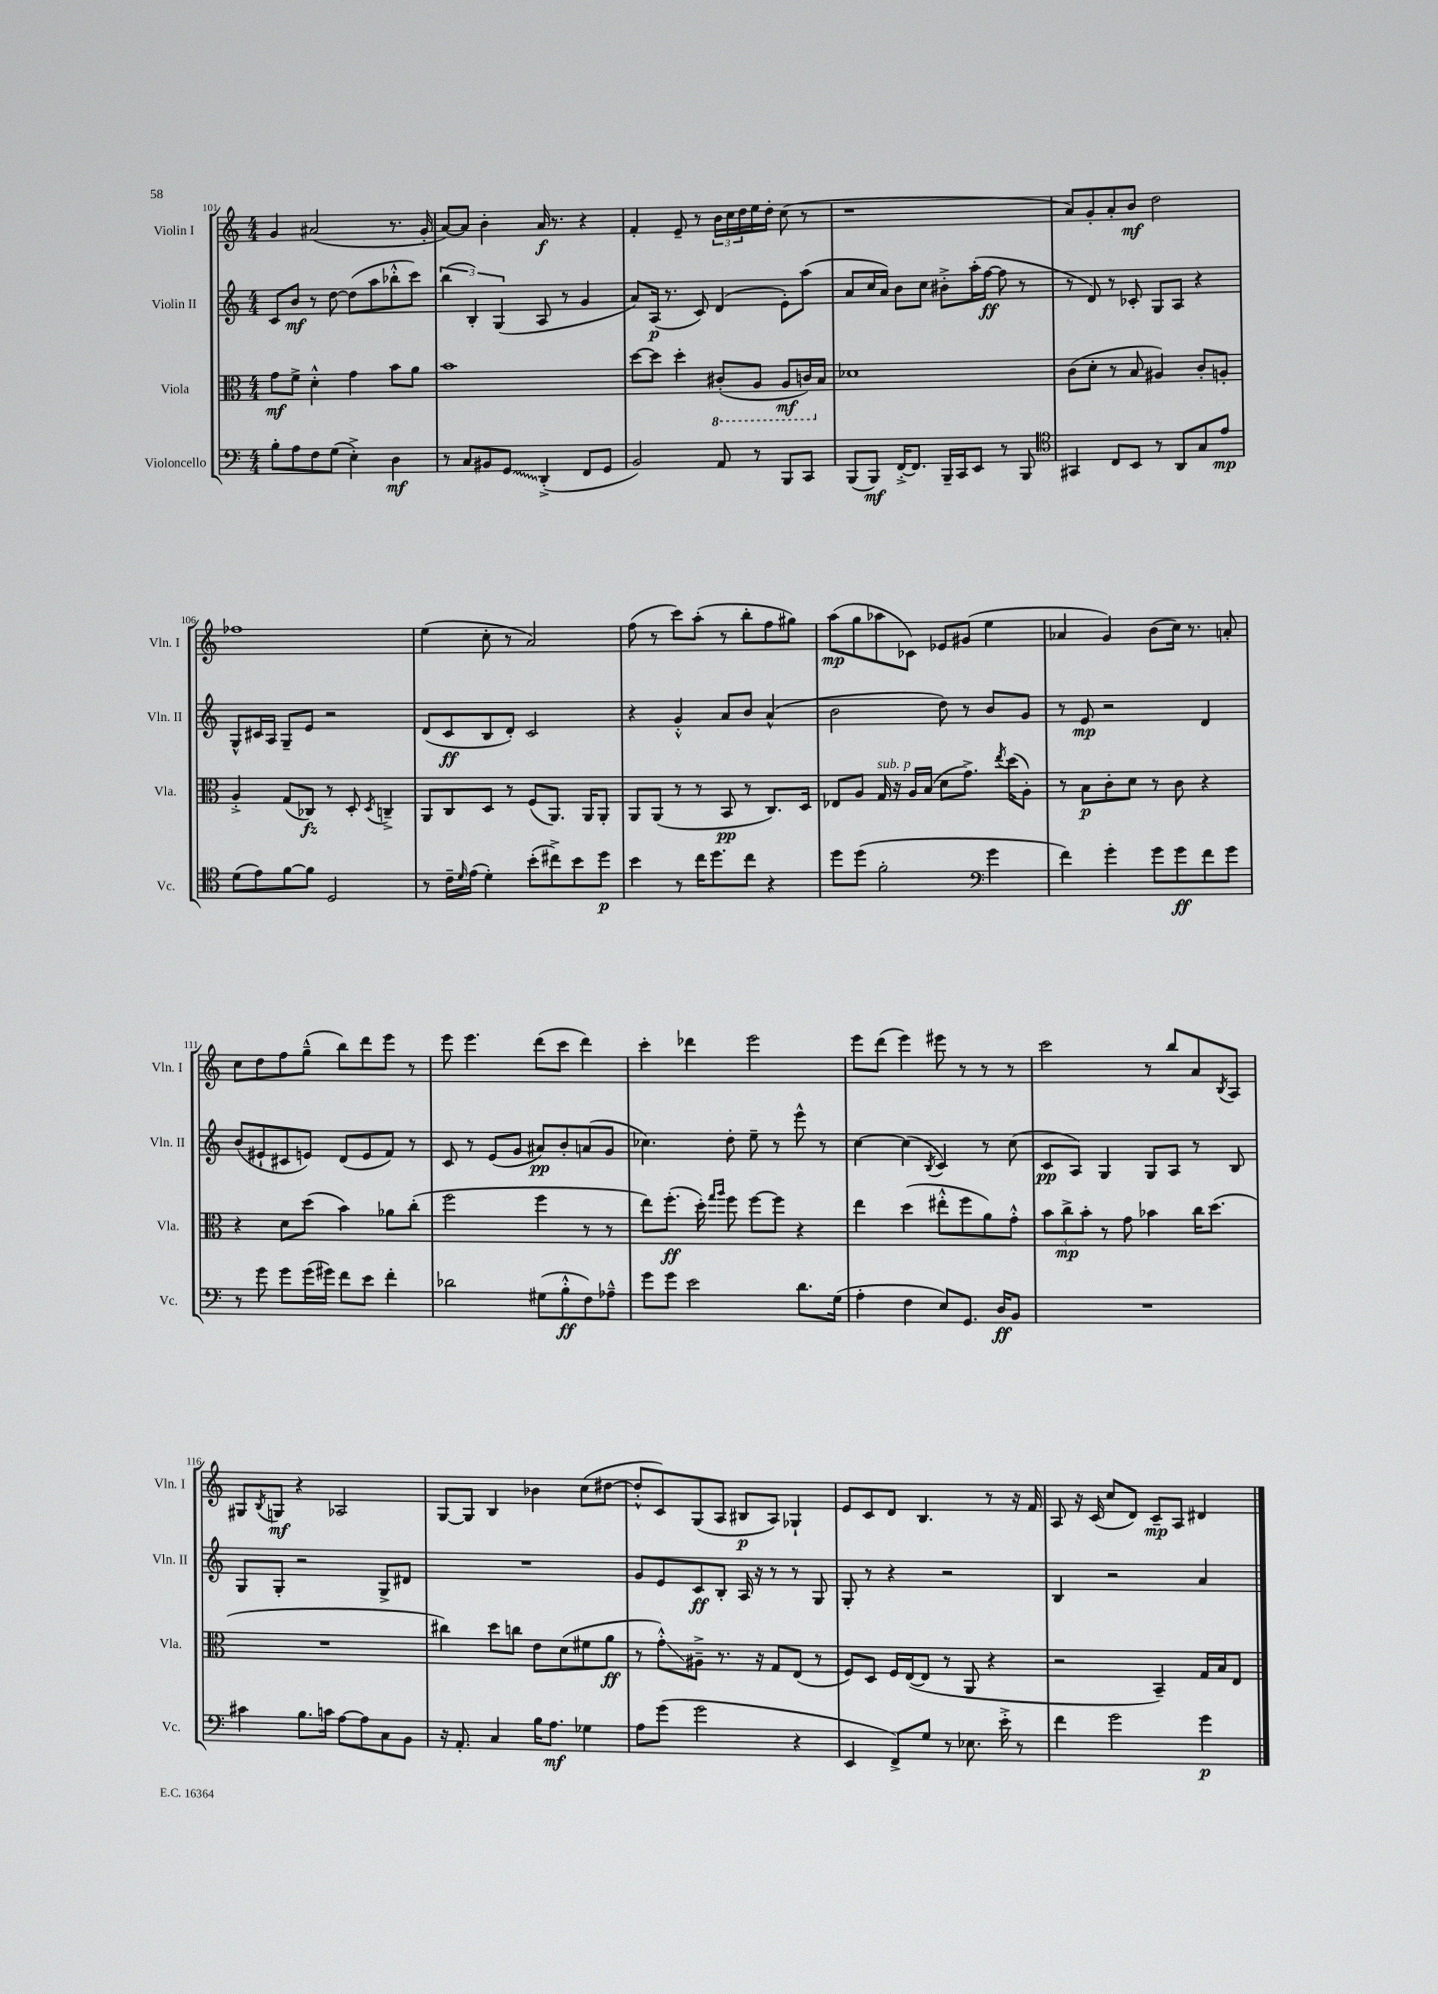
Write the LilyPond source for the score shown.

<<
\new StaffGroup <<
\new Staff = "s0" \with { instrumentName = "Violin I" shortInstrumentName = "Vln. I" } {
    \clef treble \key c \major \numericTimeSignature \time 4/4
    g'4 ais'2( r8. g'16-. |
    a'8~) a'8 b'4-. a'16\f r8. r4 |
    f'4-. e'8-- r8 \tuplet 3/2 { b'16 c''16 d''16 } e''16 d''16-. c''8( r8 |
    r1 |
    a'8) g'8-. a'8-. b'8\mf d''2 |
    fes''1 |
    e''4( c''8-. r8 a'2) |
    f''8( r8 c'''8) a''8-.( r8 b''8-. f''8 gis''8) |
    a''8\mp( g''8 aes''8 ces'8) ees'8 gis'8( e''4 |
    aes'4 g'4) b'8( c''16) r8. a'8-. |
    c''8 d''8 f''8 g''8---^( b''8) d'''8 e'''8 r8 |
    e'''8 e'''4. d'''8( c'''8 d'''4) |
    c'''4-. des'''4 e'''2 |
    e'''8 d'''8( e'''4) eis'''8 r8 r8 r8 |
    c'''2 r8 b''8 a'8 \acciaccatura { b8 } a8 |
    gis8 \acciaccatura { b8 } g8\mf r4 aes2 |
    g8~ g8 b4 bes'4 c''8( dis''8~ |
    dis''8-.-^ c'8) g8( a8 bis8\p a8) ges4-! |
    e'8 c'8 d'8 b4. r8 r16 f'16 |
    a8 r16 c'16( c''8 d'8) c'8--\mp a8 dis'4 \bar "|." |
}
\new Staff = "s1" \with { instrumentName = "Violin II" shortInstrumentName = "Vln. II" } {
    \clef treble \key c \major \numericTimeSignature \time 4/4
    c'8 b'8\mf r8 d''8~ d''8( a''8 bes''8-.-^ c'''8) |
    \tuplet 3/2 { b''4( b4-.) g4( } a8 r8 g'4 |
    a'8) a16\p( r8. c'8) d'4( e'8-.) a''8( |
    a'8 c''16 a'16) b'8 c''8 bis'8-.-> a''16-.( f''16~\ff f''8 r8 |
    r8 d'8) r8 ces'8-. g8 a8 r4 |
    g8-^ cis'16 a16 g8-- e'8 r2 |
    d'8( c'8\ff b8 d'8-.) c'2 |
    r4 g'4-.-^ a'8 b'8 a'4-^( |
    b'2 d''8) r8 b'8 g'8 |
    r8 e'8\mp r2 d'4 |
    b'8( eis'8-! cis'8 e'8) d'8( e'8 f'8) r8 |
    c'8 r8 e'8( g'8 ais'8\pp) b'8-. a'8( g'8 |
    ces''4.) d''8-. e''8-- r8 e'''8-^ r8 |
    c''4~ c''4( \acciaccatura { b8 } c'4) r8 c''8( |
    c'8\pp a8) g4 g8 a8 r8 b8 |
    g8 g8-. r2 g8-> dis'8 |
    R1 |
    g'8 e'8 c'8\ff b8-. a16 r16 r8 r8 g8 |
    g8-. r8 r4 r2 |
    b4 r2 a'4 \bar "|." |
}
\new Staff = "s2" \with { instrumentName = "Viola" shortInstrumentName = "Vla." } {
    \clef alto \key c \major \numericTimeSignature \time 4/4
    g'8\mf f'8-> d'4-.-^ g'4 b'8 a'8 |
    b'1 |
    d''8~ d''8 d''4-. \ottava #-1 cis8-.( a,8 a,8\mf c16) \ottava #0 b16 |
    des'1 |
    c'8( d'8-. r8 b8 ais4) c'8-. a8-. |
    a4-.-> g8( ces8\fz) r8 d8-. \acciaccatura { d8 } c4---> |
    a,8 c8 d8 r8 f8( a,8.) a,16 a,8-. |
    a,8 a,8( r8 r8 b,8\pp r8 c8.) d16 |
    ees8 a8 g16^\markup { \italic "sub. p" } r16 a16 b16( d'8 g'8.->) \acciaccatura { e''8 } d''16( a8-.) |
    r8 b8\p c'8-. d'8 r8 c'8 r4 |
    r4 d'8 d''8( b'4) aes'8 c''8-.( |
    f''2 f''4 r8 r8 |
    e''8) f''8.-.\ff( d''16-.) \grace { g''16 a''16 } f''8 f''8~ f''8 r4 |
    e''4 d''4( eis''8-.-^ f''8 a'8) g'8-.-^ |
    \tuplet 3/2 { b'8 c''8->\mp b'8-. } r8 g'8 bes'4 c''16 d''8.( |
    R1 |
    cis''4) d''8 c''8 e'8 d'8( fis'8 a'8\ff |
    r8 g'8-.-^\glissando) ais8---> r8. r16 g8 e8( r8 |
    f8) d8 f16 e16~( e8 r8 a,8 r4 |
    r2 b,4--) g16 b16 e8 \bar "|." |
}
\new Staff = "s3" \with { instrumentName = "Violoncello" shortInstrumentName = "Vc." } {
    \clef bass \key c \major \numericTimeSignature \time 4/4
    b8-. a8 f8 g8( e4-.->) d4\mf |
    r8 c8 bis,8 \once \override Glissando.style = #'zigzag g,8\glissando d,4-.->( f,8 g,8 |
    b,2) a,8 r8 b,,8 c,8 |
    b,,8( b,,8\mf) f,16~-.-> f,8. b,,16-- c,16 e,8 r8 b,,8 |
    \clef tenor gis,4 c8 b,8 r8 a,8 g8 e'8\mp |
    d'8( e'8) f'8~ f'8 d2 |
    r8 c'16-- \grace { d'16 } e'16( d'4-.) b'8-.( cis''8->) b'8 d''8\p |
    b'4 r8 c''16 d''8. c''8 r4 |
    d''8 d''8( f'2-. \clef bass g'4 |
    f'4) g'4-. g'8 g'8\ff f'8 g'8 |
    r8 g'8 g'8 g'16( gis'16) f'8 e'8 f'4-. |
    des'2 gis8( b8-.-^\ff f8) aes8---^ |
    g'8 g'8 e'2 d'8. g16( |
    a4-. f4 e8) g,8. d16\ff b,8 |
    R1 |
    cis'4 b8. c'16 a8~ a8 c8 b,8 |
    r16 a,8.-. c4 b16 a8.\mf ges4 |
    a8 g'8( g'2 r4 |
    e,4 f,8->) g8 r8 ees8. e'16-.-> r8 |
    f'4 g'2 g'4\p \bar "|." |
}
>>
>>
\layout { \context { \Score currentBarNumber = #101 } }
